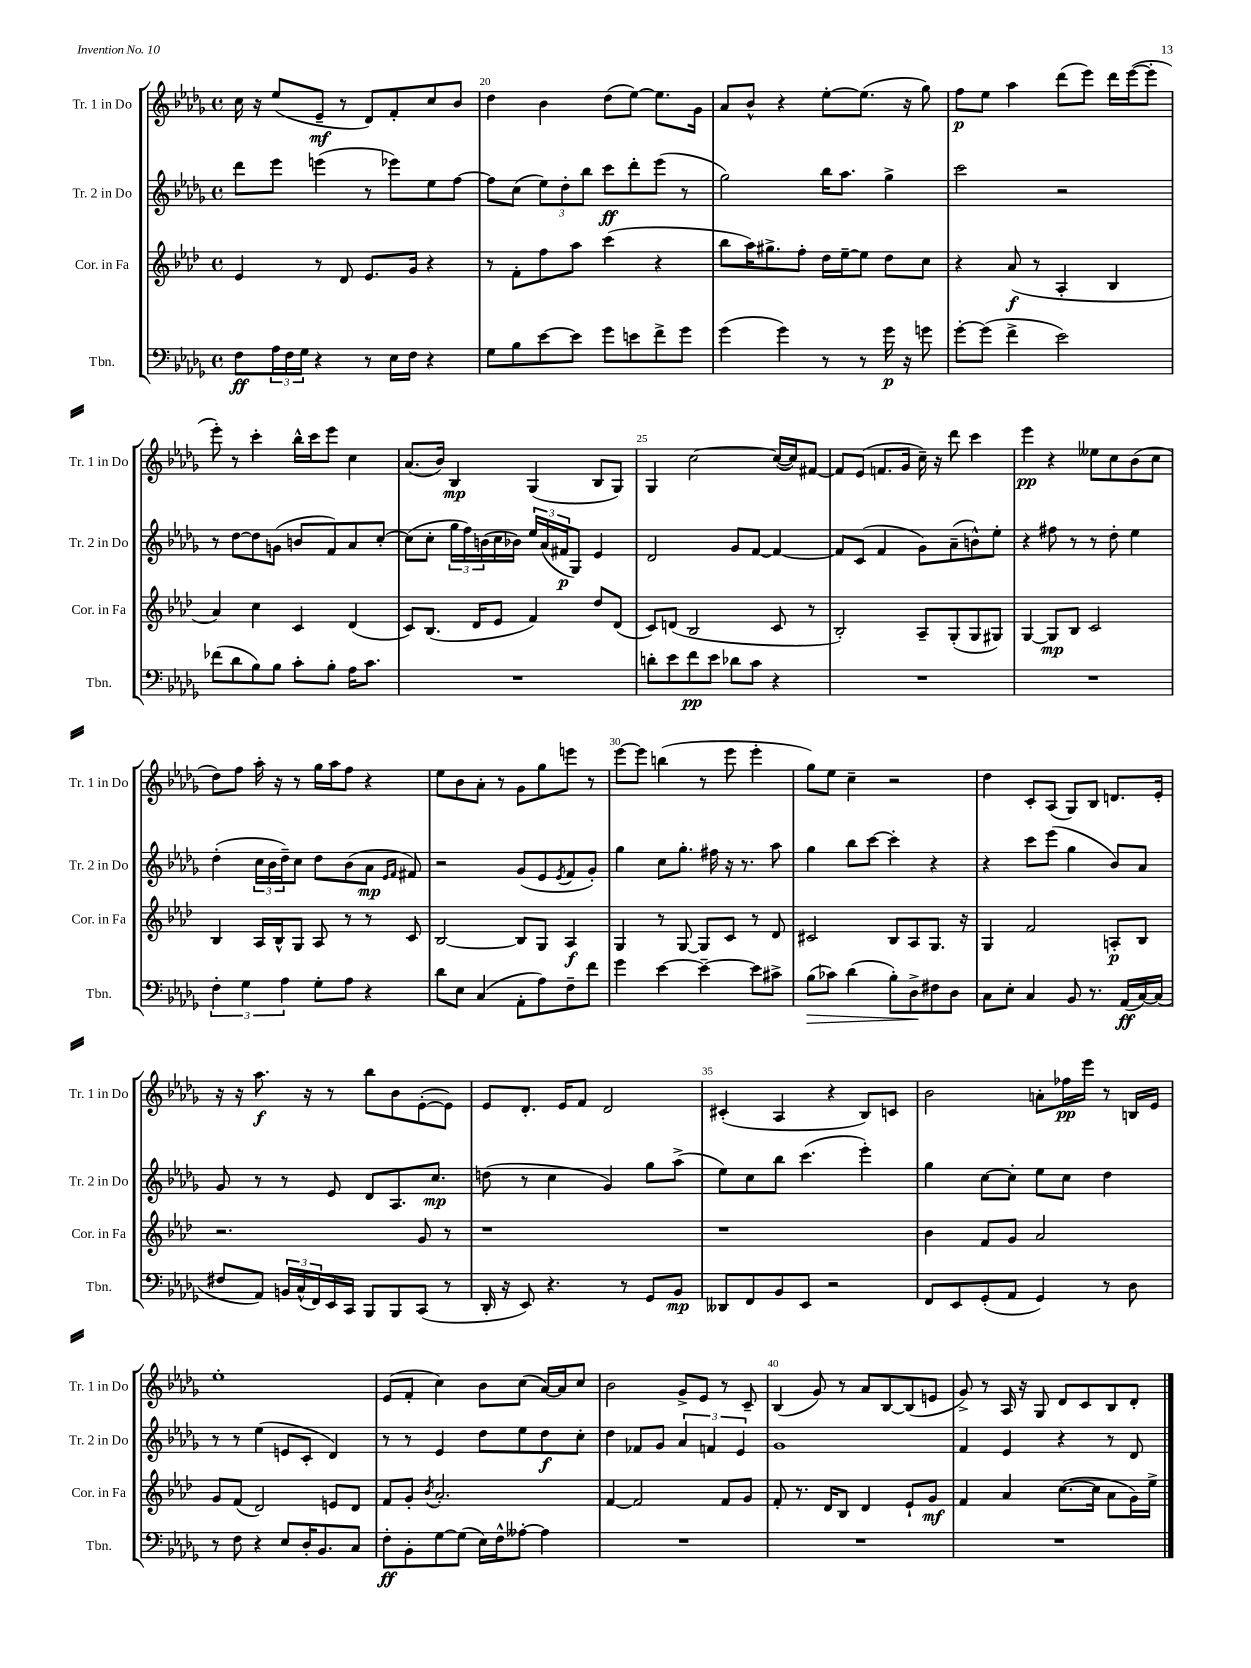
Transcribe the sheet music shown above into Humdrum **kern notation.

**kern	**kern	**kern	**kern
*staff4	*staff3	*staff2	*staff1
*clefF4	*clefG2	*clefG2	*clefG2
*k[b-e-a-d-g-]	*k[b-e-a-d-]	*k[b-e-a-d-g-]	*k[b-e-a-d-g-]
*M4/4	*M4/4	*M4/4	*M4/4
*met(c)	*met(c)	*met(c)	*met(c)
8F	4e-	8ddd-	16cc
.	.	.	16r
24A-	.	8eee-	(8ee-
24F	.	.	.
24G-	.	.	.
4r	8r	(4eee	8e-~
.	8d-	.	8r
8r	8.e-	8r	8d-)
16E-	.	8eee-)	8f'
16F	16g	.	.
4r	4r	8ee-	8cc
.	.	[8ff	8b-
=	=	=	=
8G-	8r	8ff]	4dd-
8B-	8f'	(8cc	.
[8e-	8ff	12ee-)	4b-
.	.	12dd-'	.
8e-]	8aa-	.	.
.	.	12bb-	.
8g-	(4ccc	8ccc	(8dd-
8e	.	8ddd-'	[8ee-)
8f^	4r	(8eee-	8.ee-]
8g-	.	8r	.
.	.	.	16g-
=	=	=	=
(4g-	8bb-	2gg-)	8a-
.	16aa-)	.	8b-^^
.	8.gg#^	.	.
4g-)	.	.	4r
.	8ff'	.	.
8r	16dd-	16bb-	[8ee-'
.	[16ee-~	8.aa-	.
8r	8ee-]	.	(8.ee-]
16g-	8dd-	4gg-^	.
16r	.	.	16r
8g	8cc	.	8gg-)
=	=	=	=
[8g-'	4r	2ccc	8ff
(8g-]	.	.	8ee-
4f^	(8a-	.	4aa-
.	8r	.	.
2e-)	4A-'	2r	(8ddd-
.	.	.	8eee-)
.	4B-	.	16ddd-
.	.	.	([16eee-
.	.	.	8eee-']
=	=	=	=
(8f-	4a-)	8r	8eee-')
8d-	.	[8dd-	8r
8B-)	4cc	8dd-]	4ccc'
8B-	.	(8g	.
8c'	4c	8b	16bb-^^
.	.	.	16ccc
8B-'	.	8f)	8eee-
16A-	(4d-	8a-	4cc
8.c	.	.	.
.	.	[8cc'	.
=	=	=	=
1r	8c)	(8cc]	(8.a-
.	(8.B-	8cc'	.
.	.	.	16b-)
.	.	24gg-	4B-
.	.	24ff)	.
.	16d-	.	.
.	.	(24b	.
.	8e-	16cc	.
.	.	16b-)	.
.	4f)	24ee-	(4G-
.	.	(24a-	.
.	.	24f#	.
.	.	8G-)	.
.	8dd-	4e-	8B-
.	(8d-	.	8G-)
=	=	=	=
8d'	8c)	2d-	4G-
8e-	(8d	.	.
8f	2B-	.	[2cc
8e-	.	.	.
8d-	.	8g-	.
8c	.	[8f	.
4r	8c	4f_	(16cc_
.	.	.	16cc])
.	8r	.	[8f#
=	=	=	=
1r	2B-')	8f]	8f#]
.	.	(8c	(8e-
.	.	4f	8.f
.	.	.	16g-
.	8A-~	8g-)	16cc~)
.	.	.	16r
.	(8G'	(8a-~	8ddd-
.	8G	8b^^)	4ccc
.	8G#)	8ee-'	.
=	=	=	=
1r	[4G	4r	4eee-
.	8G]	8ff#	4r
.	8B-	8r	.
.	2c	8r	8ee--
.	.	8dd-'	8cc
.	.	4ee-	(8b-
.	.	.	8cc
=	=	=	=
6F'	4B-	(4dd-'	8dd-)
.	.	.	8ff
6G-	.	.	.
.	16A-	24cc	16aa-'
.	.	24b-	.
.	16B-^^	.	16r
6A-	.	24dd-~)	.
.	8G	8cc	8r
8G-'	8A-	8dd-	16gg-
.	.	.	16aa-
8A-	8r	(8b-	8ff
4r	8r	8a-	4r
.	.	16qqe-	.
.	.	16qqf	.
.	8c	8f#)	.
=	=	=	=
8d-	[2B-	2r	8ee-
8E-	.	.	8b-
(4C	.	.	8a-'
.	.	.	8r
8AA-'	8B-]	(8g-	8g-
8A-)	8G	8e-	8gg-
.	.	8qe-	.
8F~	4A-	8f	8eee
8f	.	8g-')	8r
=	=	=	=
4g-	4G	4gg-	[8eee-
.	.	.	8eee-]
[4e-	8r	8cc	(4bb
.	[8G	8.gg-'	.
4e-~_	8G]	.	8r
.	.	16ff#	.
.	8c	16r	8eee-
.	.	8.r	.
8e-]	8r	.	4eee-'
8c#^	8d-	8aa-	.
=	=	=	=
(8B-	2c#	4gg-	8gg-)
8c-)	.	.	8ee-
(4d-	.	8bb-	4cc~
.	.	[8ccc	.
8B-')	8B-	4ccc']	2r
8D-^	8A-	.	.
8F#	8.G	4r	.
8D-	.	.	.
.	16r	.	.
=	=	=	=
8C	4G	4r	4dd-
8E-'	.	.	.
4C	2f	8ccc	8c'
.	.	(8eee-	(8A-
8BB-	.	4gg-	8G-)
8.r	.	.	8B-
.	8A'	8b-)	8.d
(16AA-	.	.	.
[16C)	8B-	8a-	.
(16C]	.	.	16e-'
=	=	=	=
8F#	2.r	8g-	16r
.	.	.	16r
8AA-)	.	8r	8.aa-
24BB	.	8r	.
(24C^^	.	.	.
.	.	.	16r
24FF)	.	.	.
16EE-	.	8e-	8r
16CC	.	.	.
8BBB-	.	8d-	8bb-
8BBB-	.	8.A-	8b-
(8CC	8g	.	([8e-'
.	.	8.cc	.
8r	8r	.	8e-])
=	=	=	=
16DD-'	1r	(8dd	8e-
16r	.	.	.
8EE-)	.	8r	8.d-'
4.r	.	4cc	.
.	.	.	16e-
.	.	.	8f
.	.	4g-)	2d-
8r	.	.	.
8GG-	.	8gg-	.
8BB-	.	(8aa-^	.
=	=	=	=
8DD--	1r	8ee-)	(4c#'
8FF	.	8cc	.
8BB-	.	8bb-	4A-
8EE-	.	(4.ccc	.
2r	.	.	4r
.	.	4eee-')	8B-)
.	.	.	8c
=	=	=	=
8FF	4b-	4gg-	2b-
8EE-	.	.	.
(8GG-'	8f	[8cc	.
8AA-	8g	8cc']	.
4GG-)	2a-	8ee-	8a'
.	.	8cc	16ff-
.	.	.	16eee-
8r	.	4dd-	8r
8D-	.	.	16B
.	.	.	16e-
=	=	=	=
8r	8g	8r	1ee-'
8F	(8f	8r	.
4r	2d-)	(4ee-	.
8E-	.	8e	.
16D-'	.	8c'	.
8.BB-	.	.	.
.	8e	4d-)	.
8C	8d-	.	.
=	=	=	=
8F'	8f	8r	(8e-
8BB-'	8g'	8r	8f'
.	8qb-	.	.
[8G-	2.a-'	4e-	4cc)
(8G-]	.	.	.
16E-)	.	8dd-	8b-
16F^^	.	.	.
[8A--'	.	8ee-	(8cc
4A--]	.	8dd-	[16a-)
.	.	.	16a-]
.	.	8cc'	8cc
=	=	=	=
1r	[4f	4dd-	2b-
.	2f]	8f-	.
.	.	8g-	.
.	.	6a-	8g-^
.	.	.	8e-
.	.	6f	.
.	8f	.	8r
.	.	6e-	.
.	8g	.	8c~
=	=	=	=
1r	8f'	1g-	(4B-
.	8.r	.	.
.	.	.	8g-)
.	16d-	.	.
.	8B-	.	8r
.	4d-	.	8a-
.	.	.	[8B-
.	8e-`	.	(8B-]
.	8g	.	8e
=	=	=	=
1r	4f	4f	8g-^)
.	.	.	8r
.	4a-	4e-	16A-
.	.	.	16r
.	.	.	8G-
.	([8.cc	4r	8d-
.	.	.	8c
.	16cc]	.	.
.	8a-	8r	8B-
.	16g)	8d-	8d-'
.	16ee-^	.	.
==	==	==	==
*-	*-	*-	*-
